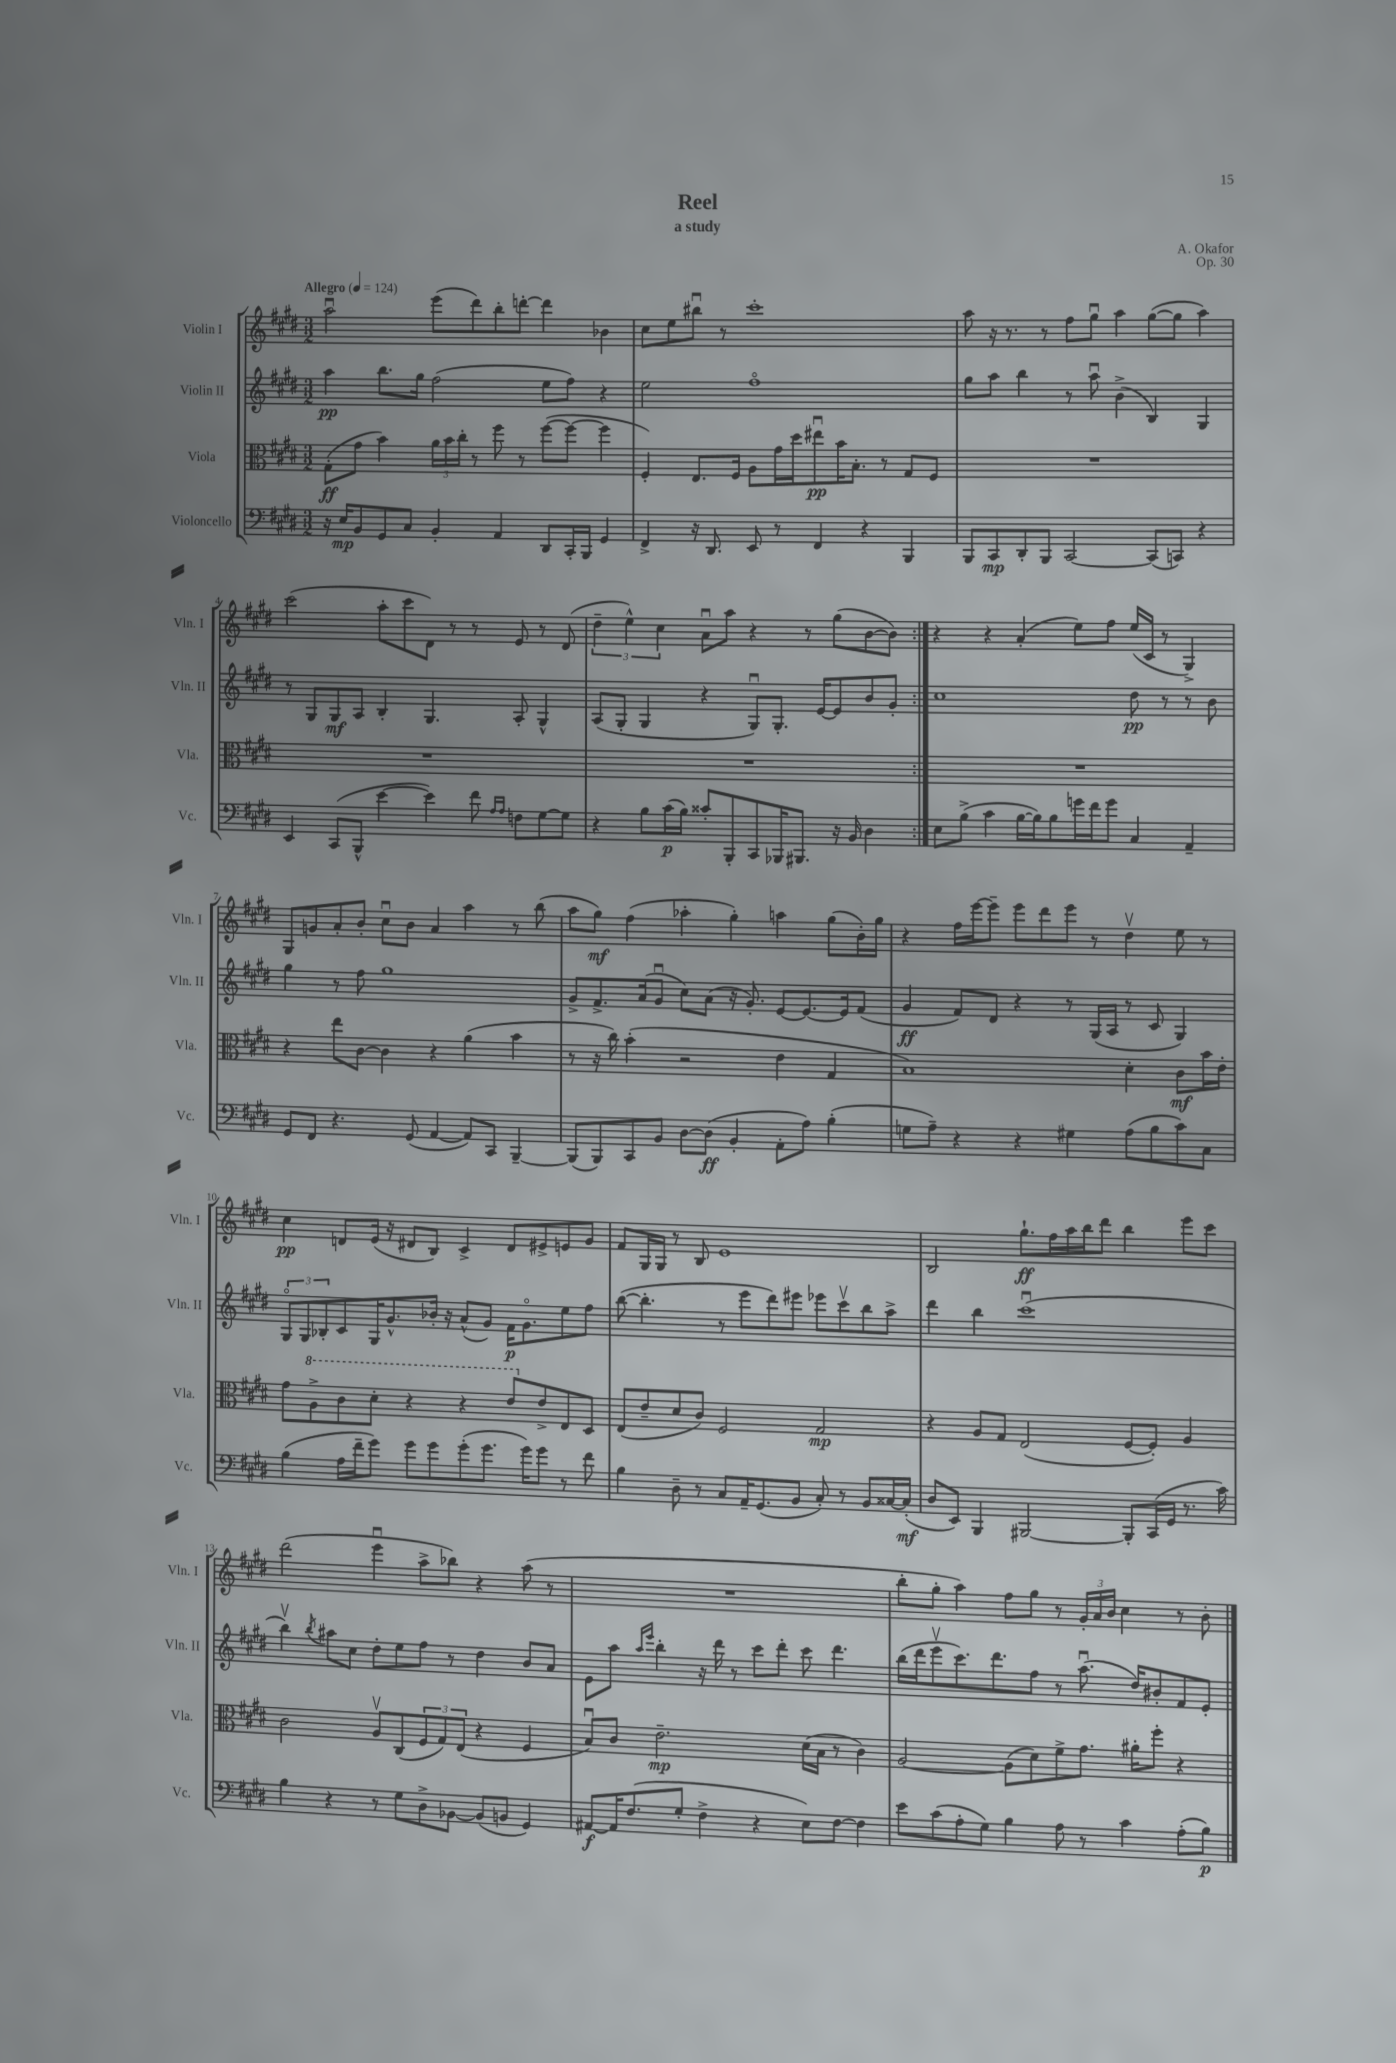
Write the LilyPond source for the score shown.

\header { title = "Reel" composer = "A. Okafor" subtitle = "a study" opus = "Op. 30" }
<<
\new StaffGroup <<
\new Staff = "s0" \with { instrumentName = "Violin I" shortInstrumentName = "Vln. I" } {
    \clef treble \key e \major \numericTimeSignature \time 3/2 \tempo "Allegro" 4 = 124
    \repeat volta 2 { a''2\downbow e'''8( dis'''8) b''8-. d'''8~-. d'''4 bes'4 |
    cis''8 e''8 bis''8\downbow r8 cis'''1-. |
    a''8 r16 r8. r8 fis''8 gis''8\downbow a''4 gis''8~( gis''8 a''4) |
    cis'''2( a''8-. cis'''8 dis'8) r8 r8 e'8 r8 dis'8( |
    \tuplet 3/2 { dis''4-- e''4-^) cis''4 } a'8\downbow a''8 r4 r8 gis''8( b'8~ b'8) | }
    r4 r4 a'4-.( e''8) fis''8 e''16( cis'16 r8 gis4->) |
    gis8 g'8 a'8-. b'8-. cis''8\downbow b'8 a'4 a''4 r8 b''8( |
    a''8 gis''8\mf) fis''4( aes''4-. gis''4-.) a''4 gis''8( b'16-.) gis''16 |
    r4 fis''16 e'''16~ e'''8-- e'''8 dis'''8 e'''8 r8 dis''4\upbow e''8 r8 |
    cis''4\pp d'8 e'16( r16 dis'8 b8) cis'4-> dis'8 eis'8-> e'8 gis'8 |
    fis'8 gis16 gis16 r8 b8 e'1 |
    b2 gis''8.-!\ff fis''16 a''16 b''16 dis'''8 b''4 e'''8 cis'''8 |
    dis'''2( e'''4\downbow a''8-> bes''8) r4 a''8( r8 |
    R1. |
    b''8-. gis''8-. a''4) fis''8 gis''8 r8 \tuplet 3/2 { gis'16-. a'16 b'16 } cis''4 r8 b'8-. \bar "|." |
}
\new Staff = "s1" \with { instrumentName = "Violin II" shortInstrumentName = "Vln. II" } {
    \clef treble \key e \major \numericTimeSignature \time 3/2
    \repeat volta 2 { a''4\pp b''8. gis''16 fis''2( e''8 fis''8) r4 |
    e''2 fis''1\flageolet |
    gis''8 a''8 b''4 r8 a''8\downbow b'4->( b4) gis4 |
    r8 gis8 gis8\mf a8 b4-. gis4. a8-. gis4-^ |
    a8( gis8-. gis4 r4 gis8\downbow) gis8.-. e'16~ e'8 b'8 gis'8-. | }
    cis''1 dis''8\pp r8 r8 b'8 |
    gis''4 r8 fis''8 gis''1 |
    gis'8-> fis'8.-> a'16( gis'8\downbow cis''8) a'8( r16 gis'8.-.) e'8~ e'8.~ e'16 fis'8( |
    gis'4\ff fis'8) dis'8 r4 r8 gis16( a16 r8 cis'8 gis4) |
    \tuplet 3/2 { gis8\flageolet gis8 bes8-. } cis'8 gis16 gis'8.-^ bes'16-. r16 a'8-^( gis'8) fis'16\p gis'8.\flageolet e''8 fis''8 |
    b''8~( b''4.-. r8 e'''8 dis'''8) eis'''8 ees'''8 cis'''8\upbow b''8 a''8-> |
    dis'''4 b''4 cis'''1\downbow( |
    b''4\upbow) \acciaccatura { b''8 } ais''8 cis''8 dis''8-. e''8 fis''8 r8 dis''4 b'8 a'8 |
    e'8 a''8 \grace { a''16 e'''16 } b''4-. r16 dis'''16 r8 cis'''8 dis'''8-. cis'''8 dis'''4. |
    b''16( dis'''16 e'''8\upbow cis'''8.) dis'''8. fis''8 r8 a''8.\downbow( dis''16) bis'8-. fis'8 e'8-. \bar "|." |
}
\new Staff = "s2" \with { instrumentName = "Viola" shortInstrumentName = "Vla." } {
    \clef alto \key e \major \numericTimeSignature \time 3/2
    \repeat volta 2 { gis8-.\ff( gis'8 b'4) \tuplet 3/2 { a'16 b'16 cis''16-. } r8 fis''8 r8 fis''8~( fis''8~ fis''4 |
    fis4-.) e8. fis16 a8 gis'16 dis''16 eis''8\downbow\pp b'16 b8.-. r8 gis8 fis8 |
    R1. |
    R1. |
    R1. | }
    R1. |
    r4 e''8 cis'8~ cis'4 r4 a'4( b'4 |
    r8 r16 cis''16) b'4-.( r2 e'4 gis4 |
    b1) dis'4-. cis'8\mf b'16 e'16-. |
    gis'8 \ottava #1 a'8-> cis''8 dis''8-. r4 r4 e''8 \ottava #0 e'8-> e8 dis8 |
    e8( e'8-- dis'8 cis'8) fis2 gis2\mp |
    r4 a8 gis8 e2( fis8~ fis8-.) a4 |
    cis'2 a8\upbow cis8( \tuplet 3/2 { fis8 gis8) e8( } r4 fis4 |
    b8\downbow) cis'8 e'2.--\mp dis'16( b16 r8 cis'4) |
    a2~ a8( dis'8) fis'8-> gis'8. ais'16-. fis''8-. r4 \bar "|." |
}
\new Staff = "s3" \with { instrumentName = "Violoncello" shortInstrumentName = "Vc." } {
    \clef bass \key e \major \numericTimeSignature \time 3/2
    \repeat volta 2 { r16 e16\mp b,8 gis,8 cis8 b,4-. a,4 dis,8 cis,16-. b,,16 gis,4 |
    fis,4-> r16 dis,8. e,8 r8 fis,4 r4 b,,4 |
    b,,8 cis,8\mp dis,8-. b,,8 cis,2~ cis,8( c,8) r4 |
    e,4 cis,8( b,,8-^ e'4~ e'4) fis'8 \grace { a16 a16 } f8 gis8~ gis8 |
    r4 b8 cis'16\p( b16) cisis'8-. b,,8-. cis,8 bes,,16 bis,,8. r16 b,16 dis4 | }
    e8 b8->( cis'4 b16~ b16) b8 g'16 fis'16 g'8 cis4 a,4-- |
    gis,8 fis,8 r4. gis,8( a,4~ a,8) cis,8 b,,4~-- |
    b,,8( b,,8) cis,8 b,8 dis8~ dis8\ff( b,4-. a,8-. a8) b4-.( |
    g8 a8--) r4 r4 gis4 a8( b8 cis'8) cis8 |
    b4( a16 fis'16-- gis'8) gis'8 gis'8 gis'8-.( gis'8. gis'16) gis'8 r8 fis'8 |
    b4 dis8-- r8 cis8 a,16-- gis,8.( b,8 cis8-.) r8 b,8 cisis16~ cisis16-.\mf( |
    dis8 e,8) b,,4 bis,,2~ bis,,8-. cis,16( gis,16 r8. cis'16) |
    b4 r4 r8 gis8 dis8-> bes,8~ bes,8( b,8 gis,4) |
    ais,8~\f ais,16 fis8.( gis8-. fis4-> r4 e8) fis8~ fis4 |
    e'8 cis'8( a8-. gis8) b4 a8 r8 cis'4 a8-.( b8\p) \bar "|." |
}
>>
>>
